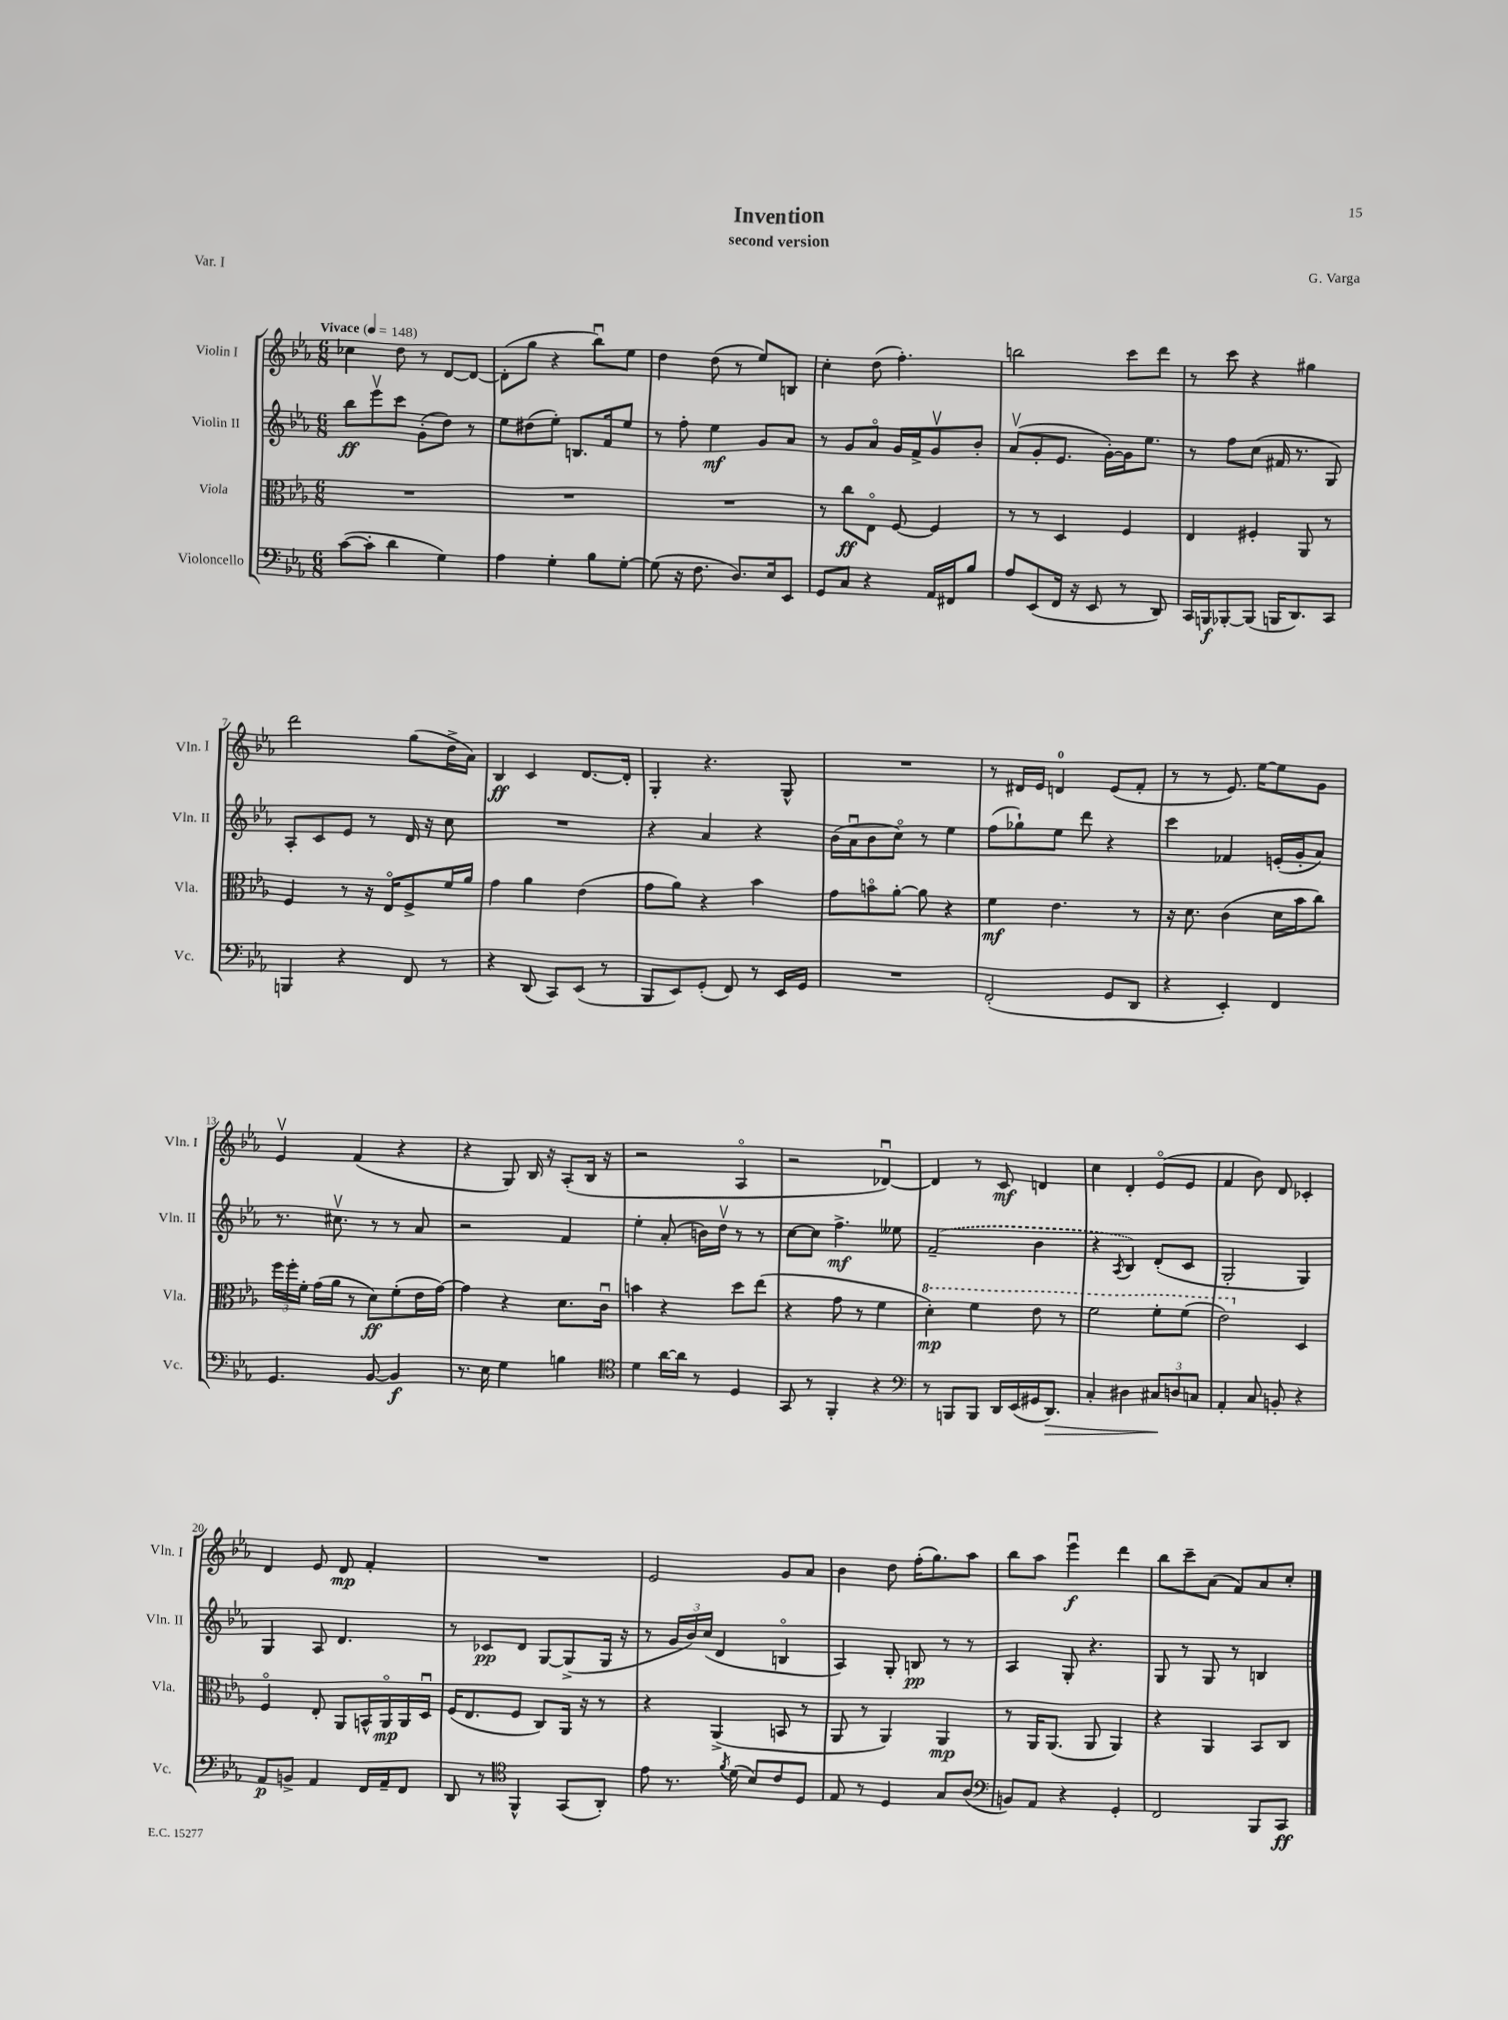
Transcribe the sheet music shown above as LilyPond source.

\header { title = "Invention" composer = "G. Varga" subtitle = "second version" piece = "Var. I" }
<<
\new StaffGroup <<
\new Staff = "s0" \with { instrumentName = "Violin I" shortInstrumentName = "Vln. I" } {
    \clef treble \key ees \major \numericTimeSignature \time 6/8 \tempo "Vivace" 4 = 148
    \autoBeamOff ces''4 d''8 r8 d'8[~ d'8]~ |
    d'8[-.( g''8] r4 bes''8[\downbow) ees''8] |
    d''4 d''8( r8 ees''8[) b8] |
    c''4-. d''8( f''4.-.) |
    b''2 c'''8[ d'''8] |
    r8 c'''8 r4 gis''4 |
    d'''2 g''8[( d''16-> aes'16]) |
    bes4\ff c'4 d'8.[~ d'16]-. |
    g4-. r4. g8-^ |
    R2. |
    r8 dis'16[ ees'16] d'4-0 ees'8[( f'8]-. |
    r8 r8 ees'8.) ees''16[~ ees''8 g'8] |
    ees'4\upbow f'4( r4 |
    r4 g8) bes16 r16 aes8[-.( bes16] r16 |
    r2 aes4\flageolet |
    r2 des'4~\downbow) |
    des'4 r8 c'8\mf d'4 |
    c''4 d'4-. ees'8[\flageolet( ees'8] |
    f'4 bes'8) d'8 ces'4-. |
    d'4 ees'8 d'8\mp f'4-. |
    R2. |
    ees'2 g'8[ aes'8] |
    bes'4 d''8 f''16[-.( g''8.) aes''8] |
    bes''8[ aes''8] ees'''4\downbow\f d'''4 |
    bes''8[ c'''8-- aes'8]( f'8[) aes'8 c''8]-. \bar "|." |
}
\new Staff = "s1" \with { instrumentName = "Violin II" shortInstrumentName = "Vln. II" } {
    \clef treble \key ees \major \numericTimeSignature \time 6/8
    \autoBeamOff bes''8[\ff ees'''8\upbow c'''8] g'8[-.( d''8]) r8 |
    ees''8[ dis''8( ees''8]-.) b8.[ f'16 ees''8] |
    r8 f''8-. ees''4\mf g'8[ aes'8] |
    r8 g'8[ aes'8]\flageolet g'16[ f'16-> g'8\upbow bes'8]-. |
    aes'8[\upbow( g'8-. ees'8.] g'16[~-.) g'16 ees''8.] |
    r8 f''8[ c''8]( fis'16 r8. g8) |
    aes8[-. c'8 ees'8] r8 d'16 r16 c''8 |
    R2. |
    r4 aes'4 r4 |
    bes'16[( aes'16\downbow bes'8 c''8]\flageolet) r8 ees''4 |
    f''8[( ges''8-!) ees''8] d'''8 r4 |
    c'''4 fes'4 e'16[-.( g'16-. aes'8]) |
    r8. cis''8.\upbow r8 r8 aes'8 |
    r2 f'4 |
    ees''4-. aes'8-.( b'16[) d''16]\upbow r8 r8 |
    c''8[~ c''8] f''4.->\mf eeses''8 |
    \once \slurDashed f'2--( bes'4 |
    r4 \acciaccatura { aes8 } bes4) d'8[-.( c'8] |
    g2-. g4) |
    g4 aes8 d'4. |
    r8 ces'8[\pp d'8] g8[~ g8->( g16] r16 |
    r8 \tuplet 3/2 { g'16[ bes'16) c''16]( } d'4 b4\flageolet |
    aes4) g8-. b8\pp r8 r8 |
    aes4 g8-. r4. |
    g8 r8 g8 r8 b4 \bar "|." |
}
\new Staff = "s2" \with { instrumentName = "Viola" shortInstrumentName = "Vla." } {
    \clef alto \key ees \major \numericTimeSignature \time 6/8
    \autoBeamOff R2. |
    R2. |
    R2. |
    r8 c''8[\ff ees8]\flageolet f8~ f4 |
    r8 r8 d4 f4 |
    ees4 fis4-. aes,8 r8 |
    f4 r8 r16 ees16[\flageolet f8-> f'16 aes'16] |
    g'4 aes'4 ees'4( |
    g'8[ aes'8]) r4 bes'4 |
    g'8[ b'8\flageolet aes'8]~-. aes'8 r4 |
    f'4\mf ees'4. r8 |
    r16 d'8. c'4( d'16[ bes'16 c''8]) |
    \tuplet 3/2 { f''16[ f''16-. f'16]-. } g'16[( aes'16] r8 d'8[\ff) f'8-.( ees'16 g'16]~) |
    g'4 r4 d'8.[ c'16]\downbow |
    b'4 r4 d''8[ ees''8]( |
    r4 g'8 r8 f'4 |
    \ottava #1 d''4-.\mp) f''4 ees''8 r8 |
    f''2 f''8[-. f''8]( |
    ees''2) \ottava #0 d4 |
    f4\flageolet ees8-. aes,8[ b,16-^ aes,16\flageolet\mp aes,16 d16]\downbow |
    f16[( ees8. f8] c8[) aes,16] r16 r8 |
    r4 aes,4->( b,8 r8 |
    aes,8 r8 aes,4) aes,4\mp |
    r8 aes,16[ aes,8.]( aes,8 aes,4) |
    r4 aes,4 bes,8[ c8] \bar "|." |
}
\new Staff = "s3" \with { instrumentName = "Violoncello" shortInstrumentName = "Vc." } {
    \clef bass \key ees \major \numericTimeSignature \time 6/8
    \autoBeamOff c'8[~( c'8]-. d'4 g4) |
    aes4 g4-. bes8[ g8]~-. |
    g8( r16 f8. d8.[) ees16 ees,8] |
    g,8[ c8] r4 aes,16[ fis,16 bes8] |
    aes8[ ees,8( f,16] r16 ees,8 r8 d,8) |
    c,16[ b,,16\f bes,,8~-. bes,,8]( b,,16[ d,8.) c,8] |
    b,,4 r4 f,8 r8 |
    r4 d,8( c,8[) ees,8]( r8 |
    bes,,8[ ees,8) g,8]-.( f,8) r8 ees,16[ g,16] |
    R2. |
    f,2-.( g,8[ d,8] |
    r4 ees,4-.) f,4 |
    g,4. bes,8~ bes,4\f |
    r8. ees16 g4 b4 |
    \clef tenor d'4 aes'16[~ aes'16] r8 d4 |
    g,8 r8 f,4-. r4 |
    \clef bass r8 b,,8[ b,,8] d,16[ ees,16( gis,16 d,8.]\>) |
    c4-. dis4 \tuplet 3/2 { cis8[\! d8 c8] } |
    aes,4-. c8 b,8-. r4 |
    aes,8[\p b,8]-> aes,4 f,16[ aes,16-- f,8] |
    d,8 r8 \clef tenor f,4-^ g,8[( aes,8]-.) |
    ees'8 r8. \acciaccatura { f'8 } d'16( bes8[) c'8 d8] |
    ees8 r8 d4 g8[ aes8]( |
    \clef bass b,8[) aes,8] r4 g,4-. |
    f,2 bes,,8[ c,8]\ff \bar "|." |
}
>>
>>
